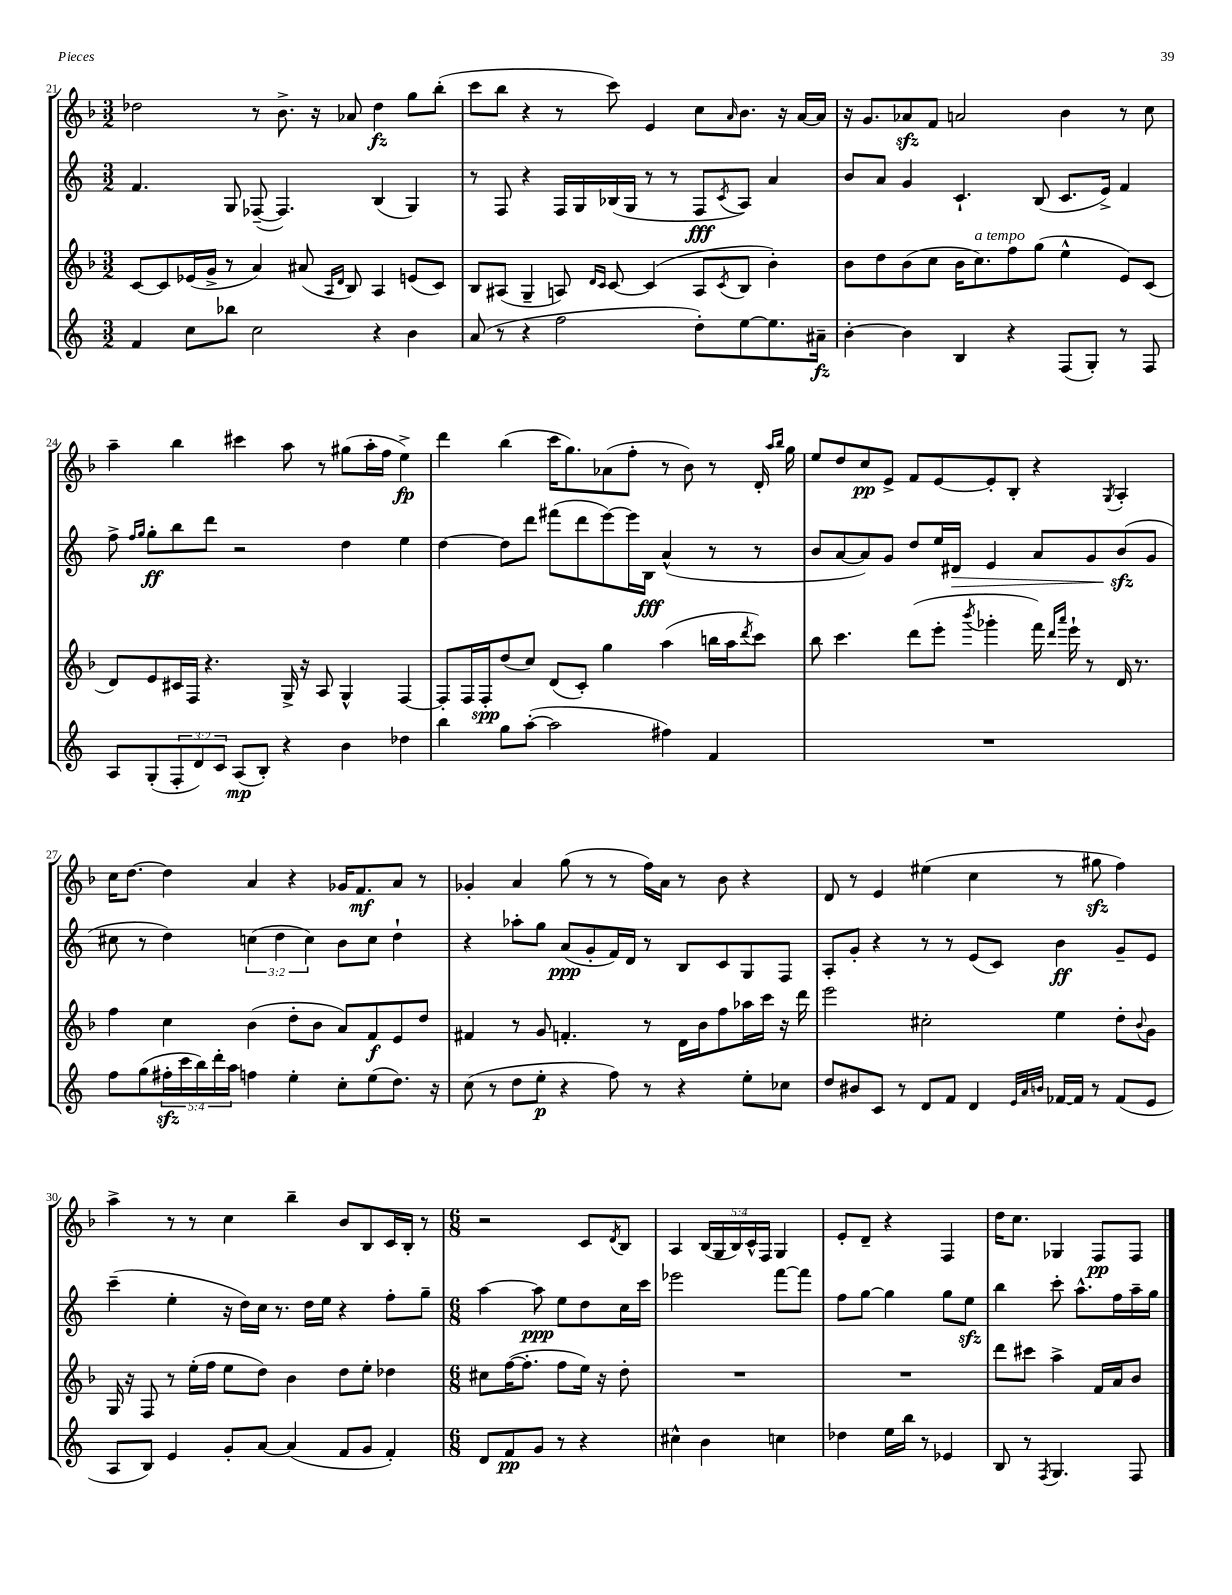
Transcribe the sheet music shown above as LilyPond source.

<<
\new StaffGroup <<
\new Staff = "s0" {
    \clef treble \key f \major \numericTimeSignature \time 3/2 \override Staff.TupletNumber.text = #tuplet-number::calc-fraction-text
    des''2 r8 bes'8.-> r16 aes'8 des''4\fz g''8 bes''8-.( |
    c'''8 bes''8 r4 r8 c'''8) e'4 c''8 \grace { a'16 } bes'8. r16 a'16~ a'16 |
    r16 g'8. aes'8\sfz f'8 a'2 bes'4 r8 c''8 |
    a''4-- bes''4 cis'''4 a''8 r8 gis''8( a''16-. f''16 e''4->\fp) |
    d'''4 bes''4( c'''16 g''8.) aes'8( f''8-. r8 bes'8) r8 d'16-. \grace { a''16 bes''16 } g''16 |
    e''8 d''8 c''8\pp e'8-> f'8 e'8~ e'8-. bes8-. r4 \acciaccatura { g8 } a4-. |
    c''16 d''8.~ d''4 a'4 r4 ges'16 f'8.\mf a'8 r8 |
    ges'4-. a'4 g''8( r8 r8 f''16) a'16 r8 bes'8 r4 |
    d'8 r8 e'4 eis''4( c''4 r8 gis''8\sfz f''4) |
    a''4-> r8 r8 c''4 bes''4-- bes'8 bes8 c'16 bes16-. r8 |
    \numericTimeSignature \time 6/8 r2 c'8 \acciaccatura { d'8 } bes8 |
    a4 \tuplet 5/4 { bes16( g16 bes16) c'16-^ f16 } g4 |
    e'8-. d'8-- r4 f4 |
    d''16 c''8. ges4 f8\pp f8 \bar "|." |
}
\new Staff = "s1" {
    \clef treble \key c \major \numericTimeSignature \time 3/2 \override Staff.TupletNumber.text = #tuplet-number::calc-fraction-text
    f'4. g8 fes8~--( fes4.) b4( g4) |
    r8 f8 r4 f16 g16 bes16( g16 r8 r8 f8\fff \acciaccatura { c'8 } a8) a'4 |
    b'8 a'8 g'4 c'4.-! b8( c'8. e'16->) f'4 |
    f''8-> \grace { f''16 g''16 } g''8-.\ff b''8 d'''8 r2 d''4 e''4 |
    d''4~ d''8 d'''8 fis'''8( d'''8 e'''8~) e'''16 b16\fff a'4-^( r8 r8 |
    b'8 a'8~ a'8) g'8 d''8 e''16 dis'16\> e'4 a'8 g'8 b'8\sfz\!( g'8 |
    cis''8 r8 d''4) \tuplet 3/2 { c''4( d''4 c''4) } b'8 c''8 d''4-! |
    r4 aes''8-. g''8 a'8\ppp( g'8-. f'16) d'16 r8 b8 c'8 g8 f8 |
    a8-. g'8-. r4 r8 r8 e'8( c'8) b'4\ff g'8-- e'8 |
    c'''4--( e''4-. r16 d''16) c''16 r8. d''16 e''16 r4 f''8-. g''8-- |
    \numericTimeSignature \time 6/8 a''4~ a''8\ppp e''8 d''8 c''16 c'''16 |
    ees'''2 f'''8~ f'''8 |
    f''8 g''8~ g''4 g''8 e''8\sfz |
    b''4 c'''8-. a''8.-^ f''16 a''16-- g''16 \bar "|." |
}
\new Staff = "s2" {
    \clef treble \key f \major \numericTimeSignature \time 3/2
    c'8~ c'8 ees'16( g'16-> r8 a'4) ais'8( \grace { a16 d'16 } bes8) a4 e'8( c'8) |
    bes8 ais8( g4-- a8) \grace { d'16 c'16 } c'8~ c'4( a8 \acciaccatura { c'8 } bes8 bes'4-.) |
    bes'8 d''8 bes'8( c''8 bes'16 c''8.^\markup { \italic "a tempo" }) f''8 g''8( e''4-^ e'8) c'8( |
    d'8) e'8 cis'16 f16 r4. g16-> r16 a8 g4-^ f4~ |
    f8-. f16 f16-.\spp d''8( c''8) d'8( c'8-.) g''4 a''4( b''16 a''16 \acciaccatura { d'''8 } c'''8) |
    bes''8 c'''4. d'''8( e'''8-. \acciaccatura { bes'''8 } ges'''4-. f'''16) \grace { d'''16 a'''16 } e'''16-! r8 d'16 r8. |
    f''4 c''4 bes'4( d''8-. bes'8 a'8) f'8\f e'8 d''8 |
    fis'4 r8 g'8 f'4.-. r8 d'16 bes'16 f''8 aes''16 c'''16 r16 d'''16 |
    e'''2 cis''2-. e''4 d''8-. \appoggiatura { bes'8 } g'8 |
    g16 r16 f8 r8 e''16-.( f''16 e''8 d''8) bes'4 d''8 e''8-. des''4 |
    \numericTimeSignature \time 6/8 cis''8 f''16~( f''8.-. f''8 e''16) r16 d''8-. |
    R2. |
    R2. |
    d'''8 cis'''8 a''4-> f'16 a'16 bes'8 \bar "|." |
}
\new Staff = "s3" {
    \clef treble \key c \major \numericTimeSignature \time 3/2 \override Staff.TupletNumber.text = #tuplet-number::calc-fraction-text
    f'4 c''8 bes''8 c''2 r4 b'4 |
    a'8( r8 r4 f''2 d''8-.) e''8~ e''8. ais'16--\fz |
    b'4~-. b'4 b4 r4 f8( g8-.) r8 f8 |
    a8 g8-.( \tuplet 3/2 { f8-. d'8) c'8 } a8\mp( b8-.) r4 b'4 des''4 |
    b''4 g''8 a''8~-.( a''2 fis''4) f'4 |
    R1. |
    f''8 g''8( \tuplet 5/4 { fis''16-.\sfz c'''16 b''16) d'''16-. a''16 } f''4 e''4-. c''8-. e''8( d''8.) r16 |
    c''8( r8 d''8 e''8-.\p r4 f''8) r8 r4 e''8-. ces''8 |
    d''8 bis'8 c'8 r8 d'8 f'8 d'4 \grace { e'32 a'32 b'32 } fes'16~ fes'16 r8 fes'8( e'8 |
    a8 b8) e'4 g'8-. a'8~ a'4( f'8 g'8 f'4-.) |
    \numericTimeSignature \time 6/8 d'8 f'8\pp g'8 r8 r4 |
    cis''4-^ b'4 c''4 |
    des''4 e''16 b''16 r8 ees'4 |
    b8 r8 \acciaccatura { f8 } g4. f8 \bar "|." |
}
>>
>>
\layout { \context { \Score currentBarNumber = #21 } }
